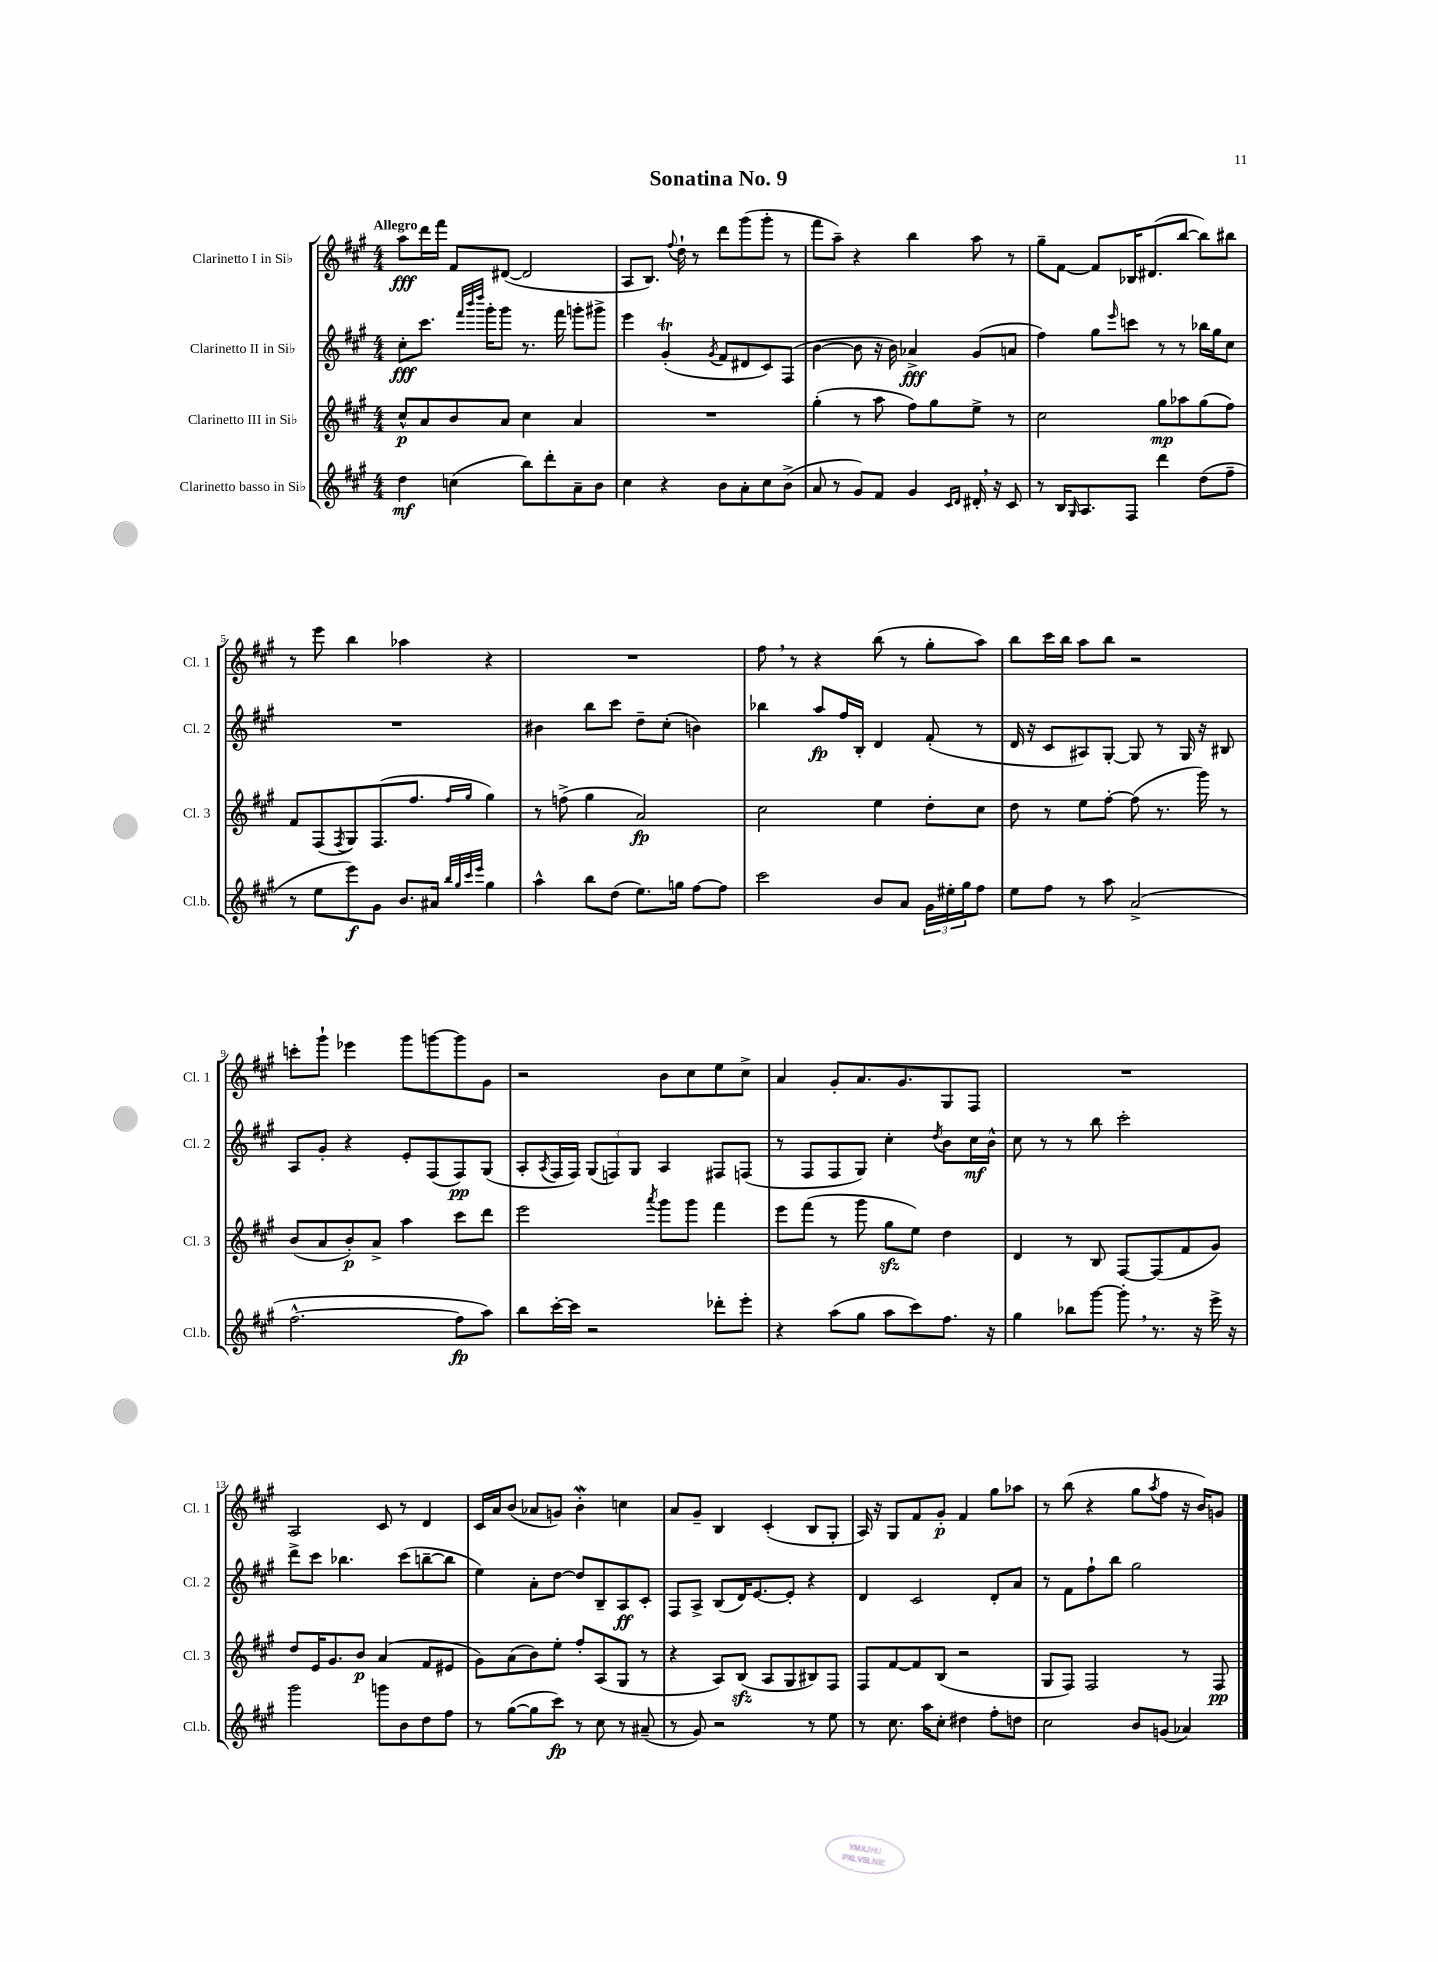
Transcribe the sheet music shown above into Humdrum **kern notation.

**kern	**kern	**kern	**kern
*staff4	*staff3	*staff2	*staff1
*clefG2	*clefG2	*clefG2	*clefG2
*k[f#c#g#]	*k[f#c#g#]	*k[f#c#g#]	*k[f#c#g#]
*M4/4	*M4/4	*M4/4	*M4/4
4dd\	8cc#^^/L	8cc#'\L	8aa\L
.	8a/	8.ccc#\J	16ddd\L
.	.	.	16fff#\JJ
(4cc\	8b/	.	8f#/L
.	.	32qqfff#/LLL	.
.	.	32qqbbb/	.
.	.	32qqdddd/JJJ	.
.	.	16ggg#'\LK	.
.	8a/J	8ggg#\J	([8d#/J
8bb\L)	4cc#\	8.r	2d#/]
8ddd'\	.	.	.
.	.	16fff#\	.
8a~\	4a/	8ggg'\L	.
8b\J	.	8ggg#^\J	.
=	=	=	=
4cc#\	1r	4eee\	8A/L
.	.	.	8.B/J)
4r	.	(4g#'/	.
.	.	.	8qqff#/
.	.	.	16dd`\
.	.	.	8r
.	.	8qg#/	.
8b\L	.	8f#/L	8ddd\L
8a'\	.	8d#/	(8ggg#\
8cc#\	.	8c#/)	8ggg#'\J
(8b^\J	.	(8F#/J	8r
=	=	=	=
8a/	(4gg#'\	[4b\	8fff#\L
8r	.	.	8aa~\J)
8g#/L)	8r	8b\]	4r
8f#/J	8aa\	16r	.
.	.	16b\)	.
4g#/	8ff#\L)	4a-^/	4bb\
.	8gg#\	.	.
16qqc#/LL	.	.	.
16qqd/JJ	.	.	.
16d#'/	8ee^\J	(8g#/L	8aa\
16r	.	.	.
8c#/	8r	8a/J	8r
=	=	=	=
8r	2cc#\	4ff#\)	8gg#~\L
16B/LK	.	.	[8f#\J
16qqG#/	.	.	.
8.A/	.	.	.
.	.	8gg#\L	8f#/]L
.	.	16qqeee/	.
8F#/J	.	8ccc\J	16B-/K
.	.	.	(8.d#/
4ddd\	8gg#\L	8r	.
.	8aa-\	8r	[8bb/J
(8dd\L	(8gg#\	16bb-\LL	8bb\]L)
.	.	16gg#\J	.
8ff#~\J	8ff#\J)	8cc#\J	8bb#\J
=	=	=	=
8r	8f#/L	1r	8r
8ee\L	(8F#/	.	8eee\
.	8qF#/	.	.
8eee\)	8G#/)	.	4bb\
8g#\J	(8.F#/	.	.
8.b/L	.	.	4aa-\
.	8.ff#/J	.	.
16a#/Jk	.	.	.
32qqbb/LLL	.	.	.
32qqgg#/	.	.	.
32qqccc#/	16qqff#/LL	.	.
32qqeee/JJJ	16qqgg#/JJ	.	.
4gg#\	4gg#\)	.	4r
=	=	=	=
4aa^^\	8r	4b#\	1r
.	(8ff^\	.	.
8bb\L	4gg#\	8bb\L	.
(8dd\J	.	8ccc#\J	.
8.ee\L)	2a/)	8dd~\L	.
.	.	(8cc#'\J	.
16gg\Jk	.	.	.
[8ff#\L	.	4b\)	.
8ff#\]J	.	.	.
=	=	=	=
2ccc#\	2cc#\	4bb-\	8ff#\
.	.	.	8r
.	.	8aa/L	4r
.	.	16ff#/L	.
.	.	16B'/JJ	.
8b/L	4ee\	4d/	(8bb\
8a/J	.	.	8r
24g#\LL	8dd'\L	(8f#'/	8gg#'\L
24ee#'\	.	.	.
24gg#\J	.	.	.
8ff#\J	8cc#\J	8r	8aa\J)
=	=	=	=
8ee\L	8dd\	16d/	8bb\L
.	.	16r	.
8ff#\J	8r	8c#/L	16ccc#\L
.	.	.	16bb\JJ
8r	8ee\L	8A#/)	8aa\L
8aa\	[8ff#'\J	[8G#'/J	8bb\J
(2a^/	(8ff#\]	8G#/]	2r
.	8.r	8r	.
.	.	16G#/	.
.	16ggg#\)	16r	.
.	8r	8B#/	.
=	=	=	=
[2.ff#^^\	(8b/L	8A/L	8ccc'\L
.	8a/	8g#'/J	8ggg#`\J
.	8b'/)	4r	4eee-\
.	8a^/J	.	.
.	4aa\	8e'/L	8ggg#\L
.	.	(8F#/	[8ggg\
8ff#\]L	8ccc#\L	8F#/)	8ggg\]
8aa\J)	8ddd\J	(8G#/J	8g#\J
=	=	=	=
8bb\L	2eee\	8A'/L	2r
.	.	8qA/	.
[16ccc#'\L	.	16F#/L	.
16ccc#\]JJ	.	16F#/JJ)	.
2r	.	(12G#/L	.
.	.	12F/)	.
.	.	12G#/J	.
.	8qaaa/	.	.
.	8ggg#\L	4A/	8b\L
.	8ggg#\J	.	8cc#\
8ddd-'\L	4fff#\	8F#/L	8ee\
8eee'\J	.	(8F/J	8cc#^\J
=	=	=	=
4r	8eee\L	8r	4a/
.	(8fff#\J	8F#/L	.
(8aa\L	8r	8F#/	8g#'/L
8gg#\J	8ggg#\	8G#/J)	8.a/
8aa\L	8gg#\L	4cc#'\	.
.	.	.	8.g#/
8ccc#\)	8ee\J)	.	.
.	.	8qdd/	.
8.ff#\J	4dd\	8b\L	8G#/
.	.	16cc#\L	8F#/J
16r	.	16b^^\JJ	.
=	=	=	=
4gg#\	4d/	8cc#\	1r
.	.	8r	.
8bb-\L	8r	8r	.
[8ggg#\J	8B/	8bb\	.
8ggg#'\]	[8F#/L	2ccc#'\	.
8.r	(8F#/]	.	.
.	8f#/	.	.
16r	.	.	.
16eee^\	8g#/J)	.	.
16r	.	.	.
=	=	=	=
2ggg#\	8dd/L	8ddd^\L	2A/
.	16e/K	8ccc#\J	.
.	8.g#/	.	.
.	.	4.bb-\	.
.	8b/J	.	.
8ggg\L	(4a/	.	8c#/
8b\	.	(8ccc#\L	8r
8dd\	8f#/L	[8bb~\	4d/
8ff#\J	8e#/J	8bb\]J	.
=	=	=	=
8r	8g#\L)	4ee\)	16c#/LL
.	.	.	16a/J
([8gg#\L	(8a\	.	(8b/J
8gg#\]	8b\)	8a'\L	8a-/L
8ccc#\J)	8ee'\J	[8dd\J	8g/J)
8r	8ff#'/L	8dd/]L	4b'\
8cc#\	(8A/	8B~/	.
8r	8G#/J	8A/	4cc\
(8a#~/	8r	8c#'/J	.
=	=	=	=
8r	4r	8F#/L	8a/L
8g#/)	.	8A^/J	8g#~/J
2r	8A/L)	(8B/L	4B/
.	(8B/J	16d/K)	.
.	.	[8.e/	.
.	8A/L	.	(4c#'/
.	8G#/	8e'/]J	.
8r	8B#/)	4r	8B/L
8ee\	8F#/J	.	8G#'/J
=	=	=	=
8r	8F#/L	4d/	16A/)
.	.	.	16r
8.cc#\	[8f#/	.	8G#/L
.	8f#/]	2c#/	8f#/
16aa\LK	.	.	.
8cc#'\J	(8B/J	.	8g#'/J
4dd#\	2r	.	4f#/
8ff#'\L	.	8d'/L	8gg#\L
8dd\J	.	8a/J	8aa-\J
=	=	=	=
2cc#\	8G#/L	8r	8r
.	8F#/J)	8f#\L	(8bb\
.	2F#/	8ff#`\	4r
.	.	8bb\J	.
8b/L	.	2gg#\	8gg#\L
.	.	.	8qaa/
(8g/J	.	.	8ff#\J
4a-/)	8r	.	16r
.	.	.	16b/LK)
.	8F#/	.	8g/J
==	==	==	==
*-	*-	*-	*-
